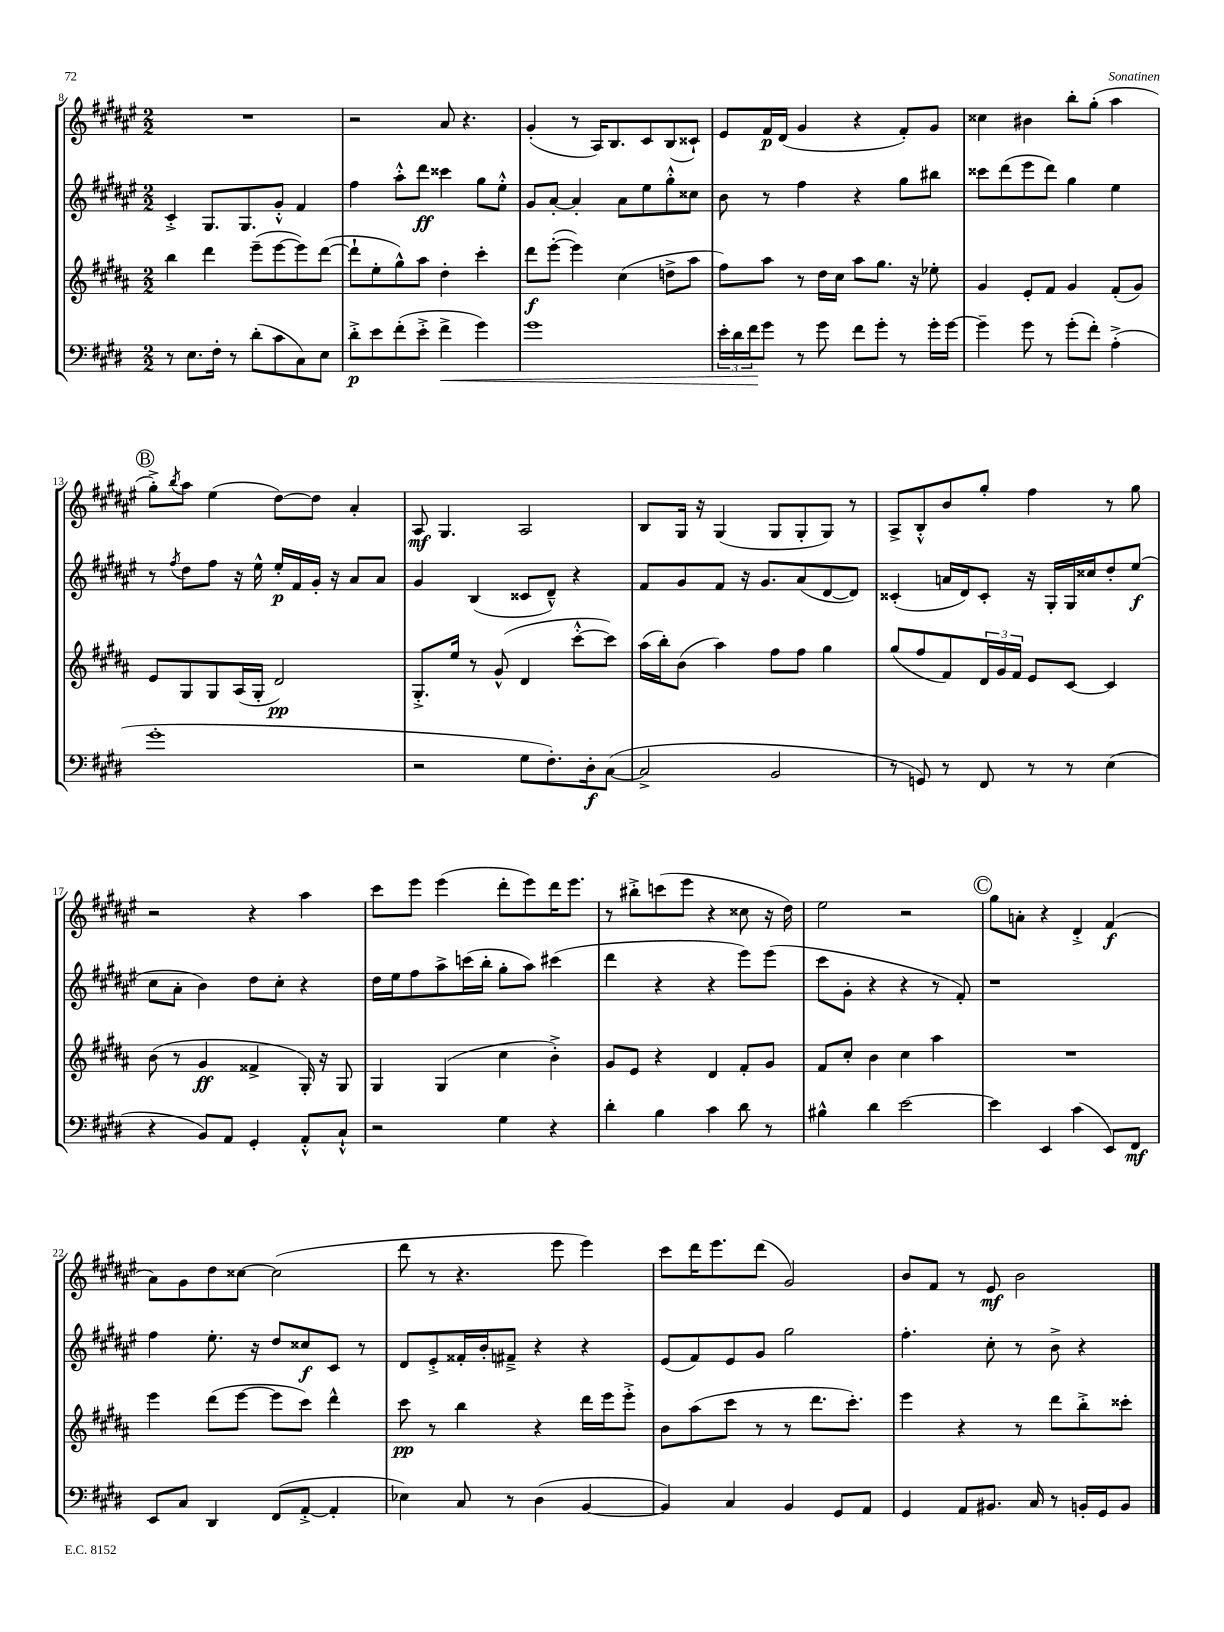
<<
\new StaffGroup <<
\new Staff = "s0" {
    \clef treble \key fis \major \numericTimeSignature \time 2/2
    R1 |
    r2 ais'8 r4. |
    gis'4-.( r8 ais16) b8. cis'8 b8( cisis'8-!) |
    eis'8 fis'16\p dis'16( gis'4 r4 fis'8-.) gis'8 |
    cisis''4 bis'4 b''8-. gis''8-.( ais''4 |
    \mark \markup { \circle "B" } gis''8-.->) \acciaccatura { b''8 } ais''8 eis''4( dis''8~) dis''8 ais'4-. |
    ais8\mf gis4. ais2 |
    b8 gis16 r16 gis4( gis8 gis8-. gis8) r8 |
    ais8-> b8-.-^ b'8 gis''8-. fis''4 r8 gis''8 |
    r2 r4 ais''4 |
    cis'''8 eis'''8 eis'''4( dis'''8-. eis'''8) dis'''16 eis'''8. |
    r8 bis''8-.-> c'''8( eis'''8 r4 cisis''8 r16 dis''16) |
    eis''2 r2 |
    \mark \markup { \circle "C" } gis''8 a'8-. r4 dis'4-.-> fis'4\f( |
    ais'8) gis'8 dis''8 cisis''8~ cisis''2( |
    dis'''8 r8 r4. eis'''8 eis'''4) |
    cis'''8 dis'''16 eis'''8. dis'''8( gis'2) |
    b'8 fis'8 r8 eis'8\mf b'2 \bar "|." |
}
\new Staff = "s1" {
    \clef treble \key fis \major \numericTimeSignature \time 2/2
    cis'4-.-> gis8. gis8. gis'8-.-^ fis'4 |
    fis''4 ais''8-.-^ dis'''8\ff cisis'''4 gis''8 eis''8-.-^ |
    gis'8 ais'8~-. ais'4-. ais'8 eis''8 gis''8-.-^ cisis''8 |
    b'8 r8 fis''4 r4 gis''8 bis''8 |
    cisis'''8 dis'''8( eis'''8 dis'''8) gis''4 eis''4 |
    \mark \markup { \circle "B" } r8 \acciaccatura { fis''8 } dis''8 fis''8 r16 eis''16-^ eis''16-.\p fis'16 gis'16-. r16 ais'8 ais'8 |
    gis'4 b4( cisis'8 dis'8---^) r4 |
    fis'8 gis'8 fis'8 r16 gis'8. ais'8( dis'8~ dis'8) |
    cisis'4-.( a'16 dis'16) cisis'8-. r16 gis16-. gis16 cisis''16 dis''8-. eis''8\f( |
    cis''8 ais'8-. b'4) dis''8 cis''8-. r4 |
    dis''16 eis''16 fis''8 ais''8-> c'''16( b''16-. gis''8-. ais''8) cis'''4( |
    dis'''4 r4 r4 eis'''8) eis'''8( |
    cis'''8 gis'8-. r4 r4 r8 fis'8-.) |
    \mark \markup { \circle "C" } r1 |
    fis''4 eis''8.-. r16 dis''8 cisis''8\f cis'8 r8 |
    dis'8 eis'8-.-> fisis'16-. b'16-. fis'8---> r4 r4 |
    eis'8( fis'8) eis'8 gis'8 gis''2 |
    fis''4.-. cis''8-. r8 b'8-> r4 \bar "|." |
}
\new Staff = "s2" {
    \clef treble \key b \major \numericTimeSignature \time 2/2
    b''4 dis'''4 e'''8--( e'''8~ e'''8) dis'''8~( |
    dis'''8-! e''8-. gis''8-^) ais''8 dis''4-. cis'''4-. |
    dis'''8\f e'''8~-.( e'''4) cis''4( d''8-> ais''8 |
    fis''8) ais''8 r8 dis''16 cis''16 ais''8 gis''8. r16 ees''8-. |
    gis'4 e'8-. fis'8 gis'4 fis'8-.( gis'8) |
    \mark \markup { \circle "B" } e'8 gis8 gis8 ais16( gis16-. dis'2\pp) |
    gis8.-.-> e''16 r8 gis'8-^( dis'4 cis'''8~-.-^ cis'''8) |
    ais''16( b''16-.) b'8( ais''4) fis''8 fis''8 gis''4 |
    gis''8( fis''8 fis'8) \tuplet 3/2 { dis'16 gis'16 fis'16 } e'8 cis'8~ cis'4 |
    b'8( r8 gis'4\ff fisis'4-> gis16-.) r16 gis8 |
    gis4 gis4( cis''4 b'4-.->) |
    gis'8 e'8 r4 dis'4 fis'8-. gis'8 |
    fis'8 cis''8-. b'4 cis''4 ais''4 |
    \mark \markup { \circle "C" } R1 |
    e'''4 dis'''8( e'''8~ e'''8 cis'''8) dis'''4-^ |
    cis'''8\pp r8 b''4 r4 dis'''16 e'''16 e'''8-.-> |
    b'8 ais''8( cis'''8 r8 r8 dis'''8. cis'''8.-.) |
    e'''4 r4 r8 dis'''8 b''8-.-> cisis'''8-. \bar "|." |
}
\new Staff = "s3" {
    \clef bass \key e \major \numericTimeSignature \time 2/2
    r8 e8. fis16-. r8 dis'8-.( cis'8 cis8) e8 |
    dis'8-.->\p e'8 fis'8-.( e'8-.-> fis'4->\< gis'4) |
    gis'1 |
    \tuplet 3/2 { e'16-. dis'16 fis'16\! } gis'8 r8 gis'8 fis'8 gis'8-. r8 gis'16-. gis'16~ |
    gis'4-- gis'8 r8 gis'8-.( fis'8-.) a4-.->( |
    \mark \markup { \circle "B" } gis'1-. |
    r2 gis8 fis8.-.) dis16-.\f cis8~( |
    cis2-> b,2 |
    r8 g,8) r8 fis,8 r8 r8 e4( |
    r4 b,8) a,8 gis,4-. a,8-.-^ cis8-!-^ |
    r2 gis4 r4 |
    dis'4-. b4 cis'4 dis'8 r8 |
    bis4-^ dis'4 e'2~ |
    \mark \markup { \circle "C" } e'4 e,4 cis'4( e,8) fis,8\mf |
    e,8 cis8 dis,4 fis,8( a,8~-.-> a,4-. |
    ees4) cis8 r8 dis4( b,4~ |
    b,4) cis4 b,4 gis,8 a,8 |
    gis,4 a,8 bis,8. cis16 r8 b,16-. gis,16 b,8 \bar "|." |
}
>>
>>
\layout { \context { \Score currentBarNumber = #8 } }
